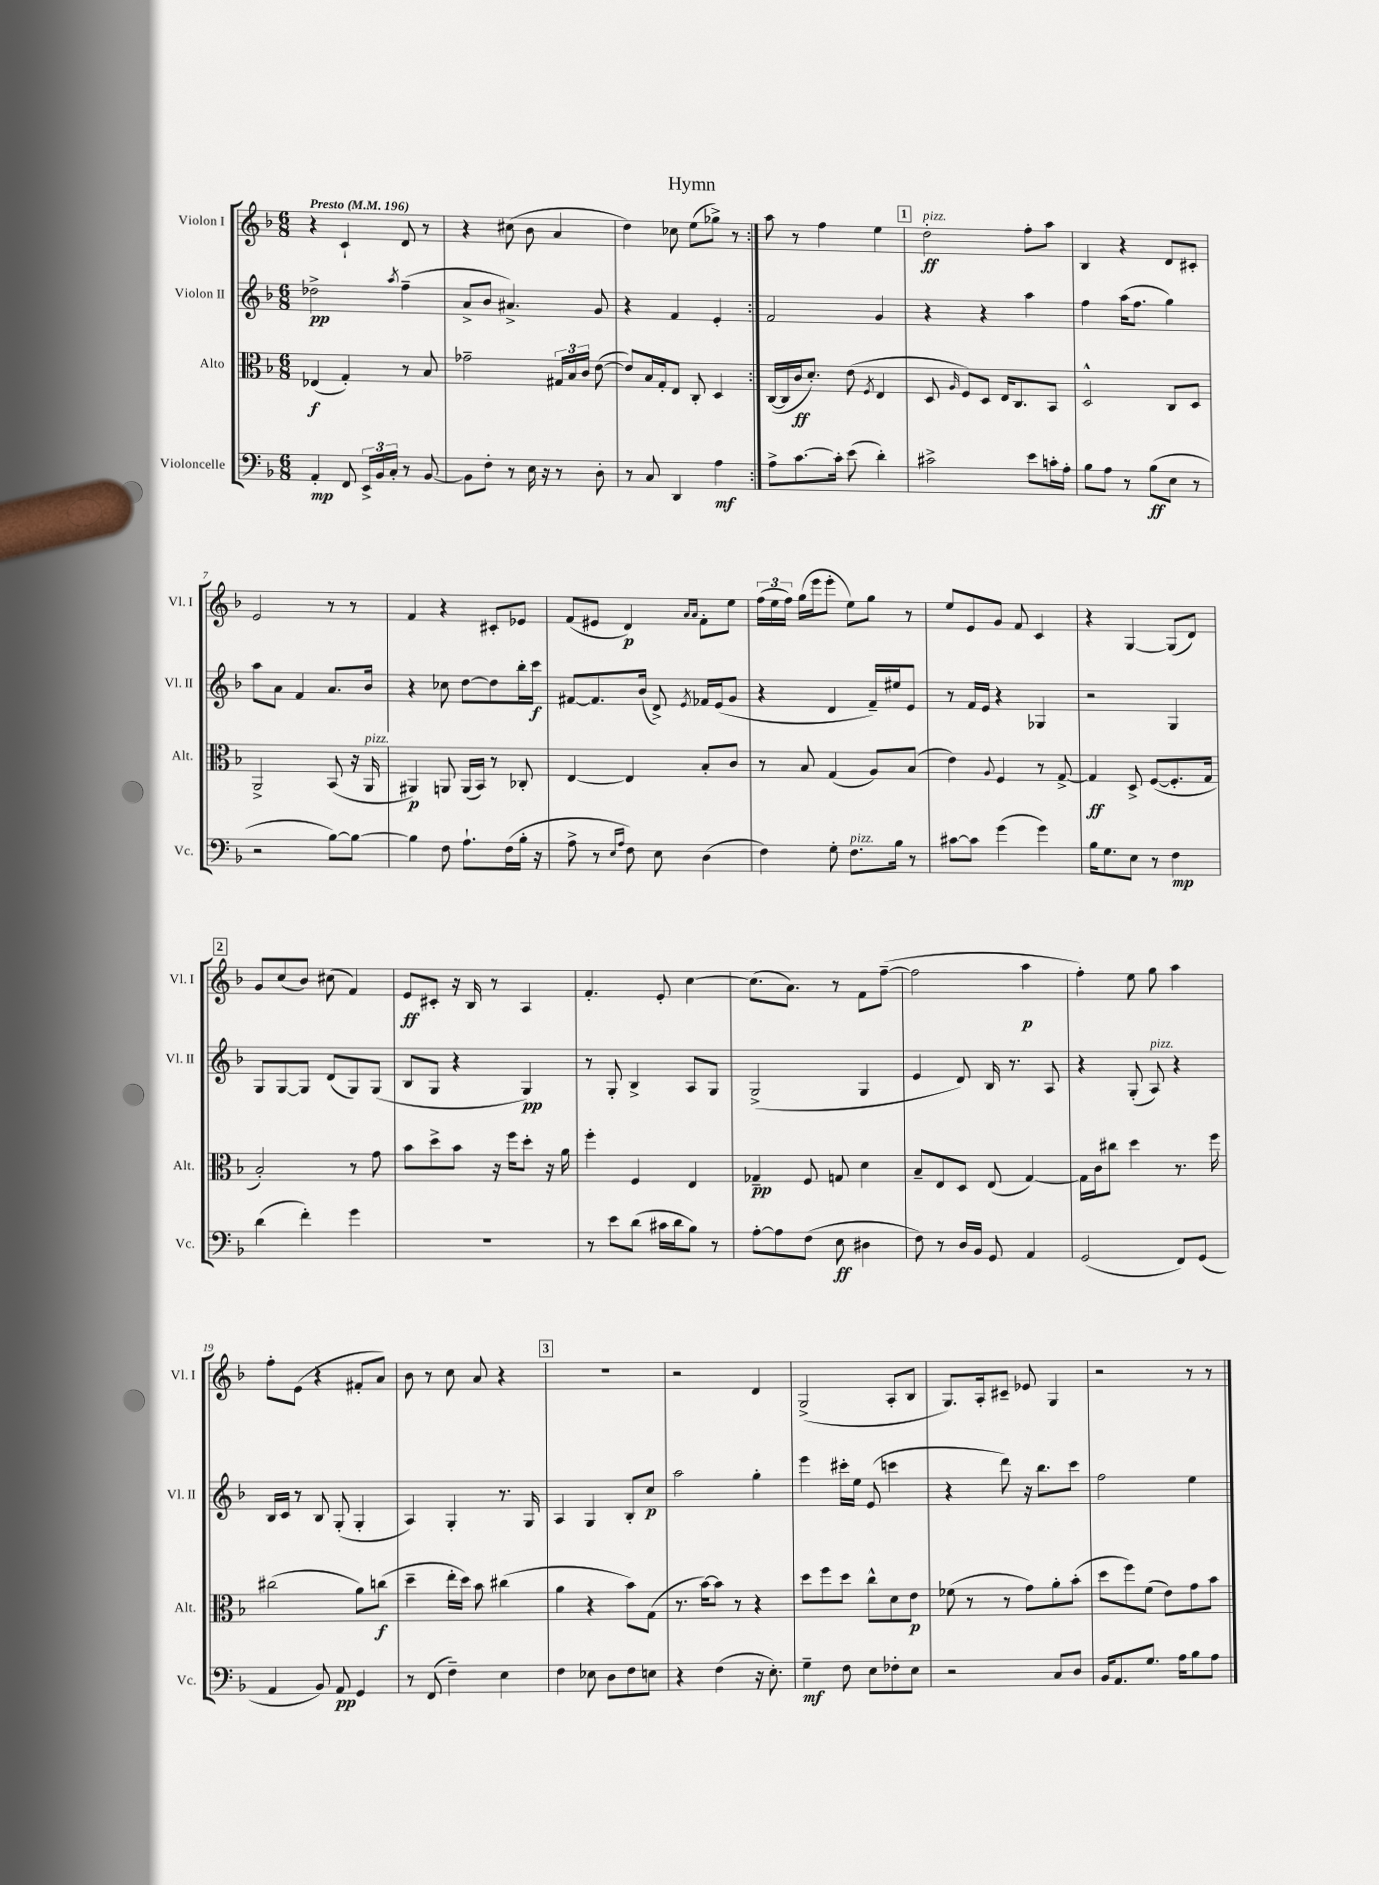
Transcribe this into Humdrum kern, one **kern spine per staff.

**kern	**dynam	**kern	**dynam	**kern	**dynam	**kern	**dynam
*part4	*part4	*part3	*part3	*part2	*part2	*part1	*part1
*staff4	*staff4	*staff3	*staff3	*staff2	*staff2	*staff1	*staff1
*I"Violoncelle	*	*I"Alto	*	*I"Violon II	*	*I"Violon I	*
*I'Vc.	*	*I'Alt.	*	*I'Vl. II	*	*I'Vl. I	*
*clefF4	*	*clefC3	*	*clefG2	*	*clefG2	*
*k[b-]	*	*k[b-]	*	*k[b-]	*	*k[b-]	*
*M6/8	*	*M6/8	*	*M6/8	*	*M6/8	*
*MM196	*	*MM196	*	*MM196	*	*MM196	*
=1	=1	=1	=1	=1	=1	=1	=1
!	!	!	!	!	!	!LO:TX:a:B:t=Presto	!
4AA'/	mp	(4E-X/	f	2dd-X^\	pp	4r	.
8FF/	.	4G'/)	.	.	.	4c`/	.
24EE^/LL	.	.	.	.	.	.	.
24BB-/	.	.	.	.	.	.	.
24C'/JJ	.	.	.	.	.	.	.
.	.	.	.	8qaa/	.	.	.
8r	.	8r	.	(4ff~\	.	8d/	.
[8BB-/	.	8B-/	.	.	.	8r	.
=2	=2	=2	=2	=2	=2	=2	=2
8BB-\L]	.	2g-X~\	.	8a^/L	.	4r	.
8F'\J	.	.	.	8b-/J	.	.	.
8r	.	.	.	4.a#X^/)	.	(8cc#X\	.
16E\	.	.	.	.	.	8b-\	.
16r	.	.	.	.	.	.	.
8r	.	24G#X/LL	.	.	.	4a/	.
.	.	24B-/	.	.	.	.	.
.	.	24c/JJ	.	.	.	.	.
8D'\	.	([8e\	.	8g/	.	.	.
=3	=3	=3	=3	=3	=3	=3	=3
8r	.	8e/L])	.	4r	.	4dd\)	.
8C/	.	16B-/L	.	.	.	.	.
.	.	16G'/J	.	.	.	.	.
4DD/	.	8E/J	.	4f/	.	8cc-X\	.
.	.	8C'/	.	.	.	(8ee\L	.
4A\	mf	4D/	.	4e'/	.	8gg-X^\J)	.
.	.	.	.	.	.	8r	.
=4:|!	=4:|!	=4:|!	=4:|!	=4:|!	=4:|!	=4:|!	=4:|!
8A^\L	.	([16C/LL	.	2f/	.	8aa\	.
.	.	16C/]	.	.	.	.	.
[8.c\	.	16c/J	ff	.	.	8r	.
.	.	8.d'/J)	.	.	.	.	.
.	.	.	.	.	.	4ff\	.
16c'\Jk]	.	.	.	.	.	.	.
(8e\	.	(8e\	.	.	.	.	.
.	.	8qF/	.	.	.	.	.
4d'\)	.	4E/	.	4g/	.	4ee\	.
!!LO:REH:place=s1:t=1
=5	=5	=5	=5	=5	=5	=5	=5
!	!	!	!	!	!	!LO:TX:a:i:t=pizz.	!
2c#X^\	.	8D/	.	4r	.	2dd'\	ff
.	.	16qqA/	.	.	.	.	.
.	.	8F/L)	.	.	.	.	.
.	.	8D/J	.	4r	.	.	.
.	.	16E/KL	.	.	.	.	.
.	.	8.C/	.	.	.	.	.
8e\L	.	.	.	4aa\	.	8ff'\L	.
16cn'\L	.	8BB-/J	.	.	.	8aa\J	.
16A'\JJ	.	.	.	.	.	.	.
=6	=6	=6	=6	=6	=6	=6	=6
8B-\L	.	2D^^/	.	4ff\	.	4B-/	.
8A\J	.	.	.	.	.	.	.
8r	.	.	.	(16aa\KL	.	4r	.
.	.	.	.	8.ff\J	.	.	.
(8B-\L	ff	.	.	.	.	.	.
8E\J	.	8C/L	.	4gg\)	.	8d/L	.
8r	.	8D/J	.	.	.	8c#X'/J	.
!!LO:LB:g=z
=7	=7	=7	=7	=7	=7	=7	=7
2r	.	2AA^/	.	8aa\L	.	2e/	.
.	.	.	.	8a\J	.	.	.
.	.	.	.	4f/	.	.	.
[8B-\L)	.	(8BB-/	.	8.a/L	.	8r	.
8B-\J_	.	16r	.	.	.	8r	.
!	!	!LO:TX:a:i:t=pizz.	!	!	!	!	!
.	.	16AA/	.	16b-/Jk	.	.	.
=8	=8	=8	=8	=8	=8	=8	=8
4B-\]	.	4AA#X/)	p	4r	.	4f/	.
8F\	.	8AAn/	.	8cc-X\	.	4r	.
8.A`\L	.	(16AA/LL	.	[8dd\L	.	.	.
.	.	16BB-/JJ)	.	.	.	.	.
.	.	8r	.	8dd\]	.	8c#X'/L	.
(16F\L	.	.	.	.	.	.	.
16B-'\JJ	.	8C-X'/	.	16bb-'\L	.	8e-X/J	.
16r	.	.	.	16ccc\JJ	f	.	.
=9	=9	=9	=9	=9	=9	=9	=9
8A^\	.	[4E/	.	[8f#X/L	.	(8f/L	.
8r	.	.	.	8.f#/]	.	8e#X/J	.
16qqE/LL	.	.	.	.	.	.	.
16qqA/JJ	.	.	.	.	.	.	.
8F\)	.	4E/]	.	.	.	4d/)	p
.	.	.	.	(16b-/Jk	.	.	.
8E\	.	.	.	8d^/)	.	.	.
.	.	.	.	.	.	16qqa/LL	.
.	.	.	.	8qe/	.	16qqa/JJ	.
(4D\	.	8B-'/L	.	16f-X/LL	.	8f'\L	.
.	.	.	.	(16e/J	.	.	.
.	.	8c/J	.	8g/J	.	8ee\J	.
=10	=10	=10	=10	=10	=10	=10	=10
4F\)	.	8r	.	4r	.	(24ff\LL	.
.	.	.	.	.	.	24ee\	.
.	.	.	.	.	.	24ff\JJ)	.
.	.	8B-/	.	.	.	(16gg\LL	.
.	.	.	.	.	.	16eee\J	.
8G'\	.	(4G/	.	4d/	.	8eee'\J	.
!LO:TX:a:i:t=pizz.	!	!	!	!	!	!	!
8.F\L	.	.	.	.	.	8ee\L)	.
.	.	8A/L)	.	16f~/LL)	.	8gg\J	.
16B-\Jk	.	.	.	16ee#X/J	.	.	.
8r	.	(8B-/J	.	8e/J	.	8r	.
=11	=11	=11	=11	=11	=11	=11	=11
[8c#X\L	.	4e\)	.	8r	.	8ee/L	.
8c#\J]	.	.	.	16f/LL	.	8e/	.
.	.	.	.	16e/JJ	.	.	.
.	.	8qqA/	.	.	.	.	.
(4g\	.	4F/	.	4r	.	8g/J	.
.	.	.	.	.	.	8f/	.
4g\)	.	8r	.	4G-X/	.	4c/	.
.	.	[8G^/	.	.	.	.	.
=12	=12	=12	=12	=12	=12	=12	=12
16B-\KL	.	4G/]	ff	2r	.	4r	.
8.G\	.	.	.	.	.	.	.
8E\J	.	8D^/	.	.	.	[4G/	.
8r	.	([8F/L	.	.	.	.	.
4F\	mp	8.F'/]	.	4G/	.	(8G/L]	.
.	.	.	.	.	.	8d/J)	.
.	.	16G/Jk	.	.	.	.	.
!!LO:LB:g=z
!!LO:REH:place=s1:t=2
=13	=13	=13	=13	=13	=13	=13	=13
(4d\	.	2B-'/)	.	8G/L	.	8g/L	.
.	.	.	.	[8G/	.	(8cc/	.
4f'\)	.	.	.	8G/J]	.	8b-/J)	.
.	.	.	.	(8d/L	.	(8cc#X\	.
4g\	.	8r	.	8G/)	.	4f/)	.
.	.	8g\	.	(8G/J	.	.	.
=14	=14	=14	=14	=14	=14	=14	=14
2.r	.	8b-\L	.	8B-/L	.	8e/L	ff
.	.	8dd^\	.	8G/J	.	8c#X'/J	.
.	.	8b-\J	.	4r	.	16r	.
.	.	.	.	.	.	16B-/	.
.	.	16r	.	.	.	8r	.
.	.	16ff\KL	.	.	.	.	.
.	.	8dd'\J	.	4G/)	pp	4A/	.
.	.	16r	.	.	.	.	.
.	.	16a\	.	.	.	.	.
=15	=15	=15	=15	=15	=15	=15	=15
8r	.	4ff'\	.	8r	.	4.f'/	.
8e\L	.	.	.	8G'/	.	.	.
(8d\J	.	4F/	.	4B-^/	.	.	.
16c#X\LL	.	.	.	.	.	8e'/	.
16d\J	.	.	.	.	.	.	.
8B-\J)	.	4E/	.	8A/L	.	[4cc\	.
8r	.	.	.	8G/J	.	.	.
=16	=16	=16	=16	=16	=16	=16	=16
[8A'\L	.	4G-X~/	pp	(2G^/	.	(8.cc\L]	.
8A\]	.	.	.	.	.	.	.
.	.	.	.	.	.	8.a\J)	.
(8F\J	.	8F/	.	.	.	.	.
8E\	ff	8Gn/	.	.	.	8r	.
4D#X\	.	4d\	.	4G/	.	8f\L	.
.	.	.	.	.	.	([8ff~\J	.
=17	=17	=17	=17	=17	=17	=17	=17
8F\)	.	8B-~/L	.	4e/	.	2ff\]	.
8r	.	8E/	.	.	.	.	.
16D/LL	.	8D/J	.	8d/)	.	.	.
16BB-/JJ	.	.	.	.	.	.	.
8GG/	.	(8E/	.	16B-/	.	.	.
.	.	.	.	8.r	.	.	.
4AA/	.	[4G/)	.	.	.	4aa\	p
.	.	.	.	8A/	.	.	.
=18	=18	=18	=18	=18	=18	=18	=18
(2GG/	.	16G\LL]	.	4r	.	4ff'\)	.
.	.	16c\J	.	.	.	.	.
.	.	8cc#X\J	.	.	.	.	.
.	.	4dd\	.	(8G'/	.	8ee\	.
!	!	!	!	!LO:TX:a:i:t=pizz.	!	!	!
.	.	.	.	8A/)	.	8gg\	.
8FF/L)	.	8.r	.	4r	.	4aa\	.
(8GG/J	.	.	.	.	.	.	.
.	.	16ff\	.	.	.	.	.
!!LO:LB:g=z
=19	=19	=19	=19	=19	=19	=19	=19
4AA/	.	(2cc#X\	.	16B-/LL	.	8ff'\L	.
.	.	.	.	16c/JJ	.	.	.
.	.	.	.	8r	.	(8e\J	.
8BB-/)	.	.	.	8B-/	.	4r	.
8AA/	pp	.	.	(8G'/	.	.	.
4GG/	.	8a\L)	.	4G'/	.	8f#X'/L	.
.	.	(8ccn\J	f	.	.	8a/J)	.
=20	=20	=20	=20	=20	=20	=20	=20
8r	.	4dd~\	.	4A/)	.	8b-\	.
(8FF/	.	.	.	.	.	8r	.
4F~\)	.	16ee'\LL	.	4G'/	.	8cc\	.
.	.	16dd\JJ)	.	.	.	.	.
.	.	8b-\	.	.	.	8a/	.
4E\	.	(4cc#X\	.	8.r	.	4r	.
.	.	.	.	16G/	.	.	.
!!LO:REH:place=s1:t=3
=21	=21	=21	=21	=21	=21	=21	=21
4F\	.	4a\	.	4A/	.	2.r	.
8E-X\	.	4r	.	4G/	.	.	.
8D\L	.	.	.	.	.	.	.
8F\	.	8b-\L)	.	8B-'/L	.	.	.
8En\J	.	(8G\J	.	8cc/J	p	.	.
=22	=22	=22	=22	=22	=22	=22	=22
4r	.	8.r	.	2aa\	.	2r	.
.	.	[16b-\KL)	.	.	.	.	.
(4F\	.	8b-\J]	.	.	.	.	.
.	.	8r	.	.	.	.	.
16r	.	4r	.	4gg'\	.	4d/	.
8.E'\)	.	.	.	.	.	.	.
=23	=23	=23	=23	=23	=23	=23	=23
4G~\	mf	8dd\L	.	4eee\	.	(2G^/	.
.	.	8ff\	.	.	.	.	.
8F\	.	8dd\J	.	16ccc#X'\LL	.	.	.
.	.	.	.	16ee\JJ	.	.	.
8E\L	.	8cc^^\L	.	(8e/	.	.	.
8F-X'\	.	8d\	.	4cccn\	.	8A'/L	.
8E\J	.	8e\J	p	.	.	8B-/J	.
=24	=24	=24	=24	=24	=24	=24	=24
2r	.	(8f-X\	.	4r	.	8.G/L)	.
.	.	8r	.	.	.	.	.
.	.	.	.	.	.	16A'/k	.
.	.	8r	.	8ddd\)	.	8c#X~/J	.
.	.	8g\L)	.	16r	.	8e-X/	.
.	.	.	.	8.bb-\L	.	.	.
8C/L	.	8a'\	.	.	.	4G/	.
8D/J	.	(8b-'\J	.	8ccc\J	.	.	.
=25	=25	=25	=25	=25	=25	=25	=25
16BB-/KL	.	8dd\L	.	2ff\	.	2r	.
8.AA/	.	.	.	.	.	.	.
.	.	8ff\)	.	.	.	.	.
8.G/J	.	(8f\J	.	.	.	.	.
.	.	8e\L)	.	.	.	.	.
16A\KL	.	.	.	.	.	.	.
8B-\	.	8g\	.	4ee\	.	8r	.
8A\J	.	8b-\J	.	.	.	8r	.
==	==	==	==	==	==	==	==
*-	*-	*-	*-	*-	*-	*-	*-
